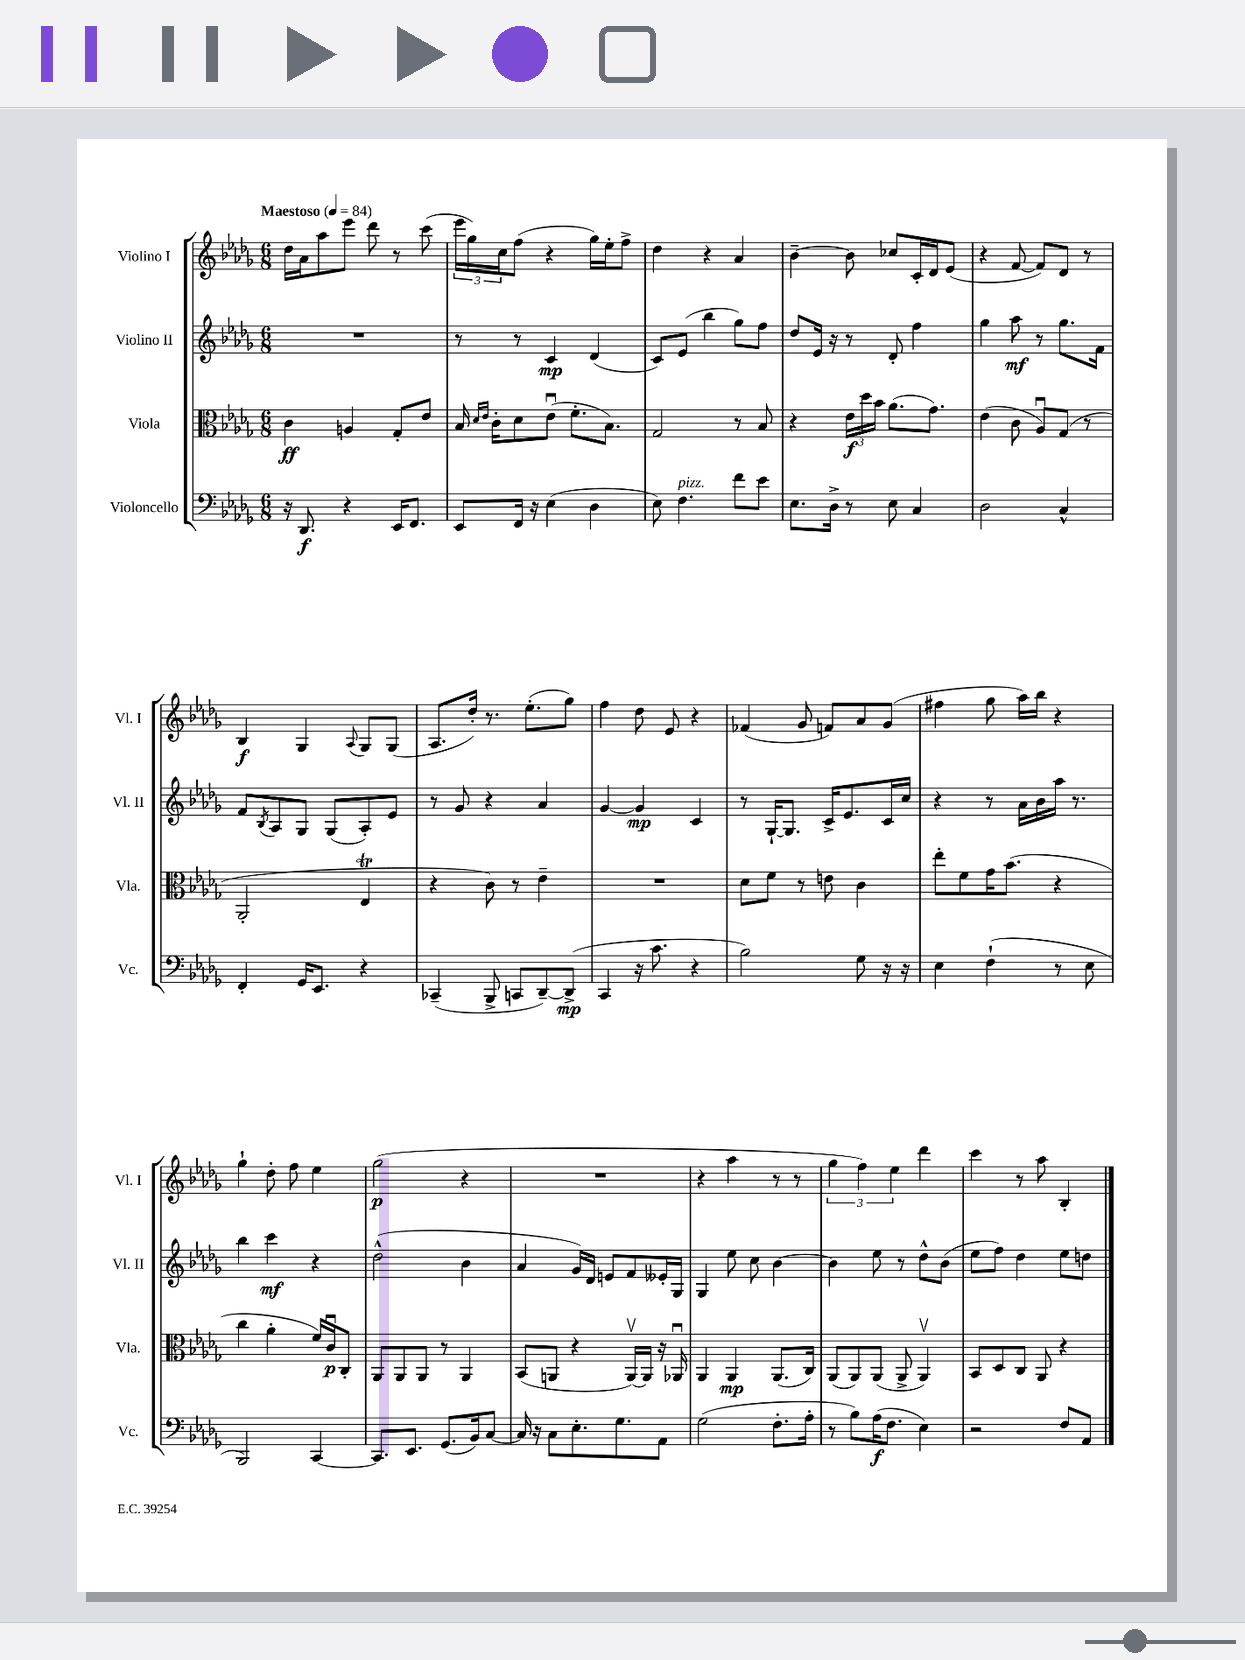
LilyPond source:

<<
\new StaffGroup <<
\new Staff = "s0" \with { instrumentName = "Violino I" shortInstrumentName = "Vl. I" } {
    \clef treble \key des \major \numericTimeSignature \time 6/8 \tempo "Maestoso" 4 = 84
    des''16 aes'16 aes''8 ees'''8 des'''8 r8 c'''8( |
    \tuplet 3/2 { ees'''16 ges''16) c''16 } f''8( r4 ges''16) ees''16-. f''8-> |
    des''4 r4 aes'4 |
    bes'4~-- bes'8 ces''8 c'16-. des'16 ees'8( |
    r4 f'8~ f'8) des'8 r8 |
    bes4\f ges4 \appoggiatura { aes8 } ges8 ges8( |
    aes8. des''16-.) r8. ees''8.-.( ges''8) |
    f''4 des''8 ees'8 r4 |
    fes'4( ges'8 f'8) aes'8 ges'8( |
    fis''4 ges''8 aes''16) bes''16 r4 |
    ges''4-! des''8-. f''8 ees''4 |
    ges''2\p( r4 |
    R2. |
    r4 aes''4 r8 r8 |
    \tuplet 3/2 { ges''4 f''4) ees''4 } des'''4 |
    c'''4 r8 aes''8 bes4-. \bar "|." |
}
\new Staff = "s1" \with { instrumentName = "Violino II" shortInstrumentName = "Vl. II" } {
    \clef treble \key des \major \numericTimeSignature \time 6/8
    R2. |
    r8 r8 c'4\mp des'4( |
    c'8) ees'8( bes''4 ges''8) f''8 |
    des''8 ees'16 r16 r8 des'8-. f''4 |
    ges''4 aes''8\mf r8 ges''8. f'16 |
    f'8 \acciaccatura { bes8 } aes8 ges8 ges8( aes8-.) ees'8 |
    r8 ges'8 r4 aes'4 |
    ges'4~ ges'4\mp c'4 |
    r8 ges16~-! ges8. c'16-> ees'8. c'16 c''16 |
    r4 r8 aes'16 bes'16 aes''16 r8. |
    bes''4 c'''4\mf r4 |
    des''2-^( bes'4 |
    aes'4 ges'16) des'16 e'8 f'8 eeses'16-. ges16 |
    ges4 ees''8 c''8 bes'4~ |
    bes'4 ees''8 r8 des''8-^ bes'8( |
    ees''8 f''8) des''4 ees''8 d''8 \bar "|." |
}
\new Staff = "s2" \with { instrumentName = "Viola" shortInstrumentName = "Vla." } {
    \clef alto \key des \major \numericTimeSignature \time 6/8
    c'4\ff a4 ges8-. ees'8 |
    bes16 \grace { des'16 ees'16 } c'16-. des'8 ees'8\downbow( f'8.-. bes8.) |
    ges2 r8 bes8 |
    r4 \tuplet 3/2 { ees'16\f des''16 bes'16 } aes'8.( ges'8.) |
    ees'4( c'8 aes8\downbow) ges8( r8 |
    aes,2-. ees4\trill |
    r4 c'8) r8 ees'4-- |
    R2. |
    des'8 f'8 r8 e'8 c'4 |
    ees''8-. f'8 ges'16 bes'8.( r4 |
    c''4 aes'4-. f'16) c'16\downbow\p c8-. |
    aes,8 aes,8 aes,8 r8 aes,4 |
    bes,8( a,8 r4 a,16~\upbow) a,16 r16 aes,16\downbow |
    aes,4 aes,4\mp aes,8.( c16) |
    aes,8( aes,8) aes,8( aes,8-> aes,4\upbow) |
    bes,8 des8 c8 aes,8 r4 \bar "|." |
}
\new Staff = "s3" \with { instrumentName = "Violoncello" shortInstrumentName = "Vc." } {
    \clef bass \key des \major \numericTimeSignature \time 6/8
    r16 des,8.\f r4 ees,16 f,8. |
    ees,8 f,16 r16 ees4( des4 |
    ees8) f4.^\markup { \italic "pizz." } f'8 ees'8 |
    ees8. des16-> r8 ees8 c4 |
    des2 c4-^ |
    f,4-. ges,16 ees,8. r4 |
    ces,4--( bes,,8-> c,8 des,8~--) des,8->\mp( |
    c,4 r16 c'8. r4 |
    bes2) ges8 r16 r16 |
    ees4 f4-!( r8 ees8 |
    bes,,2) c,4~ |
    c,8. ees,8. ges,8.( bes,16) c8~ |
    c16 r16 c8 ees8.-. ges8. aes,8 |
    ges2( f8.-. aes16-. |
    r8 bes8) aes16\f( f8. ees4) |
    r2 f8 aes,8 \bar "|." |
}
>>
>>
\layout { \context { \Score \remove "Bar_number_engraver" } }
